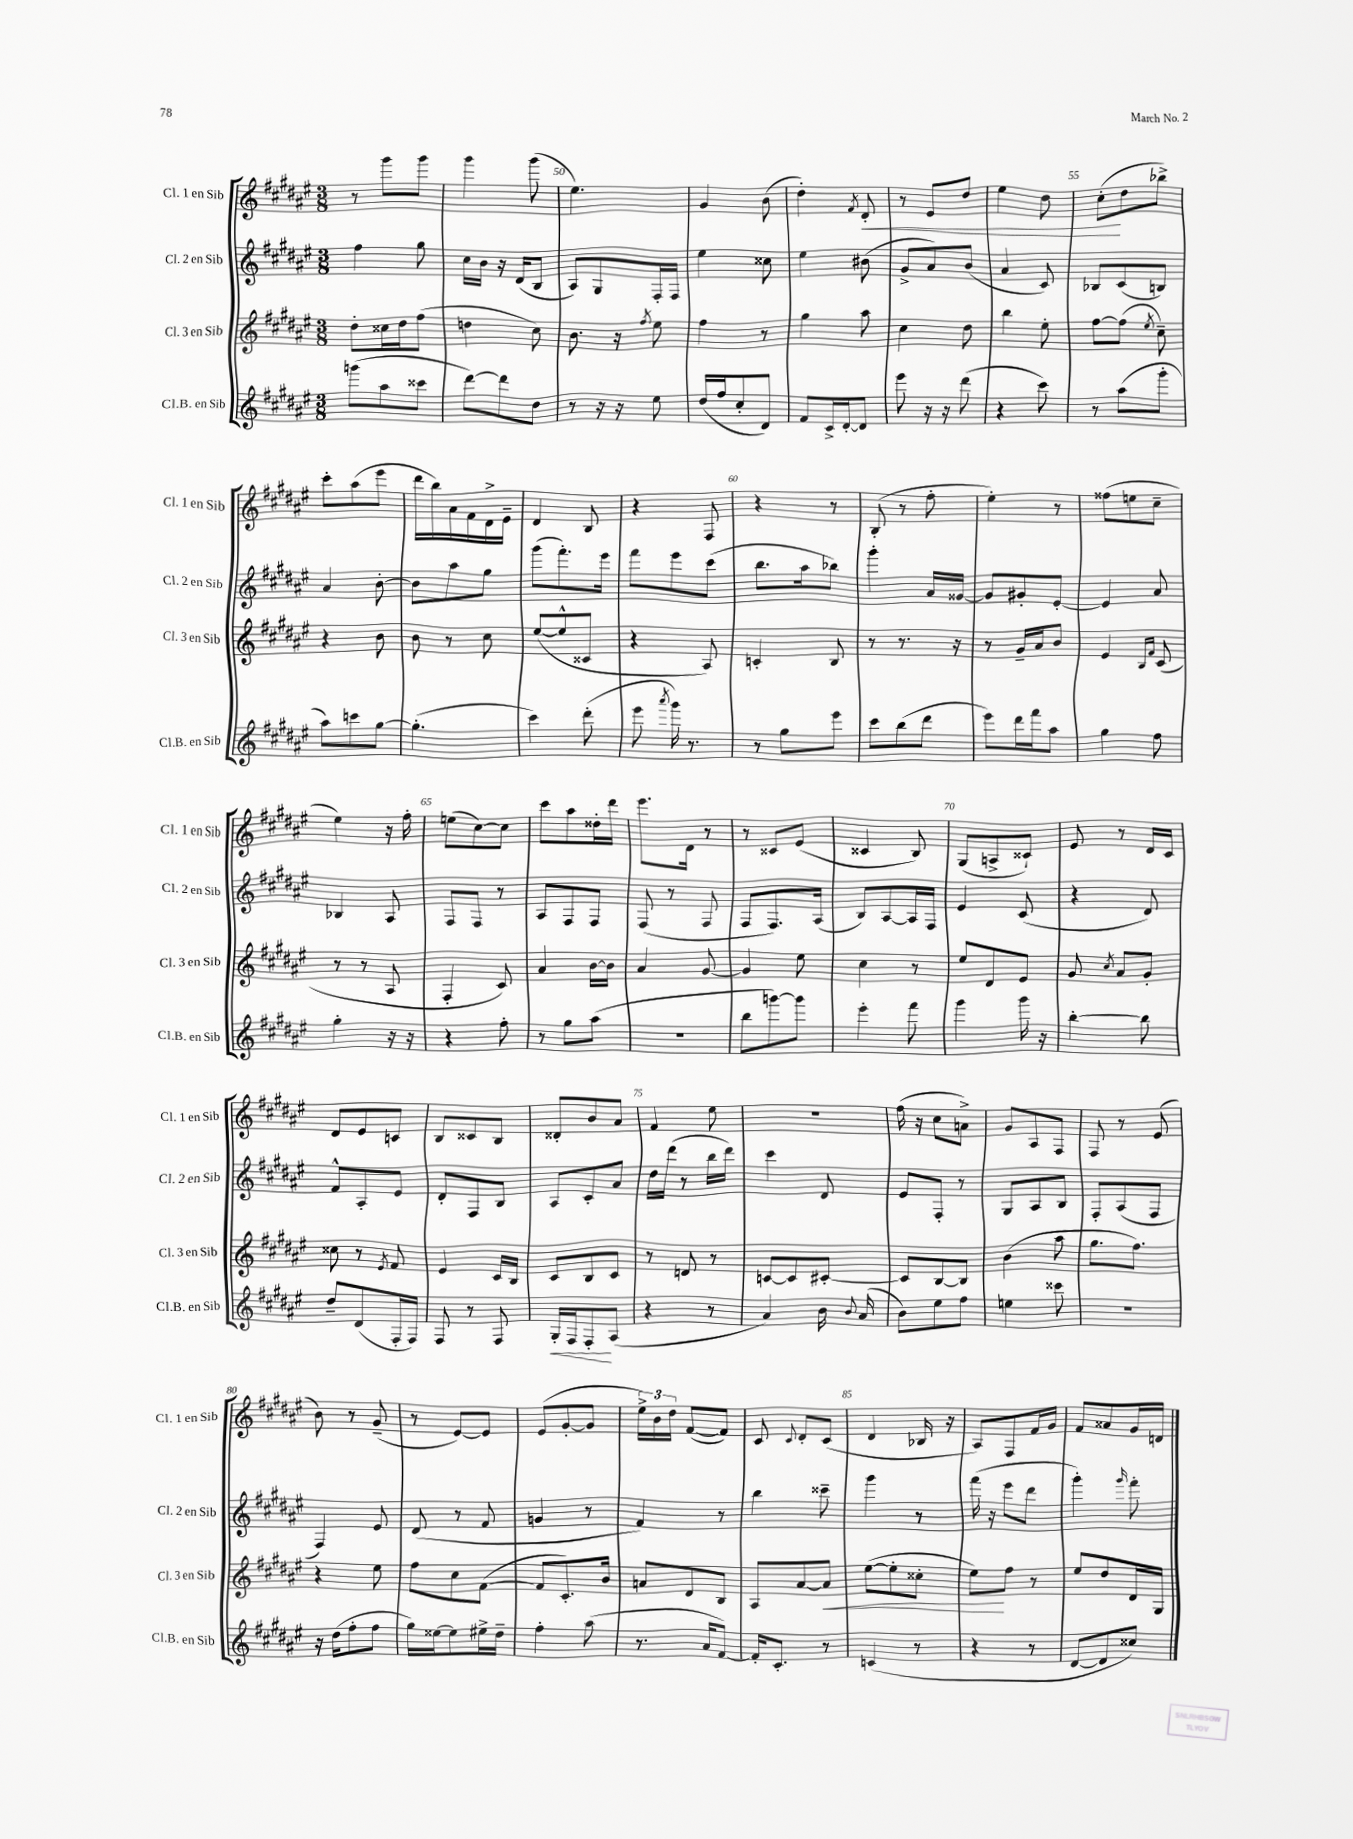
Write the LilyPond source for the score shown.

<<
\new StaffGroup <<
\new Staff = "s0" \with { instrumentName = "Cl. 1 en Sib" shortInstrumentName = "Cl. 1 en Sib" } {
    \clef treble \key fis \major \numericTimeSignature \time 3/8
    \autoBeamOff r8 gis'''8[ gis'''8] |
    gis'''4 gis'''8( |
    eis''4.) |
    gis'4 b'8( |
    dis''4-.) \acciaccatura { fis'8 } dis'8-.\< |
    r8 eis'8[ dis''8] |
    eis''4 dis''8 |
    cis''8[-.\!( dis''8 bes''8]->) |
    cis'''8[-. ais''8( eis'''8] |
    dis'''16[ b''16) ais'16 fis'16 dis'16-> eis'16]-- |
    dis'4 b8 |
    r4 fis8 |
    r4 r8 |
    b8-.( r8 fis''8-. |
    eis''4-.) r8 |
    fisis''8[( e''8 cis''8]-- |
    eis''4) r16 fis''16-. |
    e''8[( cis''8~) cis''8] |
    cis'''8[ ais''8 disis''16-. dis'''16] |
    eis'''8.[ dis'16] r8 |
    r8 cisis'8[ eis'8]( |
    cisis'4 b8) |
    gis8[( a8-> cisis'8]-!) |
    eis'8 r8 dis'16[ cis'16] |
    dis'8[ eis'8 c'8] |
    b8[ cisis'8 b8] |
    disis'8[-. b'8 ais'8] |
    fis'4 eis''8 |
    R4. |
    fis''16( r16 cis''8[ a'8]->) |
    gis'8[ ais8 fis8] |
    fis8 r8 eis'8( |
    b'8) r8 gis'8--( |
    r8 eis'8[~) eis'8] |
    eis'8[( gis'8~-. gis'8] |
    \tuplet 3/2 { eis''16[->) b'16 dis''16] } fis'8[~( fis'8]) |
    cis'8 \appoggiatura { cis'8 } dis'8[-. cis'8]( |
    dis'4 bes16 r16 |
    ais8[) fis8 fis'16 gis'16] |
    fis'8[ aisis'8 gis'16 d'16] \bar "|." |
}
\new Staff = "s1" \with { instrumentName = "Cl. 2 en Sib" shortInstrumentName = "Cl. 2 en Sib" } {
    \clef treble \key fis \major \numericTimeSignature \time 3/8
    \autoBeamOff fis''4 gis''8 |
    cis''16[ b'16] r16 dis'16[( b8] |
    ais8[) gis8 fis16-. fis16] |
    eis''4 cisis''8 |
    eis''4 bis'8( |
    gis'8[-> ais'8) b'8]( |
    ais'4 cis'8) |
    bes8[ cis'8( b8]) |
    ais'4 b'8~-. |
    b'8[ ais''8 gis''8] |
    gis'''8[( fis'''8.-.) eis'''16] |
    fis'''8[ eis'''8 cis'''8]( |
    b''8.[ ais''16 bes''8]) |
    gis'''4-. ais'16[ gisis'16]~ |
    gisis'8[ gis'8-. eis'8]~-. |
    eis'4 ais'8 |
    bes4 ais8 |
    fis8[ fis8] r8 |
    ais8[ fis8 fis8] |
    fis8( r8 fis8 |
    fis8[ fis8.) ais16]( |
    b8[) ais8~ ais16 fis16] |
    eis'4 cis'8( |
    r4 dis'8) |
    fis'8[-^ ais8-. eis'8] |
    dis'8[-. fis8 b8] |
    ais8[ cis'8-. ais'8] |
    dis''16[ dis'''16]( r8 b''16[ dis'''16]) |
    cis'''4 dis'8 |
    eis'8[ fis8]-. r8 |
    gis8[ ais8 b8] |
    fis8[-. ais8( fis8] |
    fis4) eis'8 |
    dis'8( r8 fis'8 |
    g'4 r8 |
    fis'4) r8 |
    b''4 cisis'''8-- |
    gis'''4 r8 |
    fis'''16( r16 eis'''8[ dis'''8] |
    gis'''4-.) \grace { gis'''16 } fis'''8-. \bar "|." |
}
\new Staff = "s2" \with { instrumentName = "Cl. 3 en Sib" shortInstrumentName = "Cl. 3 en Sib" } {
    \clef treble \key fis \major \numericTimeSignature \time 3/8
    \autoBeamOff dis''8[-. cisis''16 dis''16 fis''8]( |
    d''4 cis''8) |
    b'8. r16 \acciaccatura { fis''8 } eis''8 |
    fis''4 r8 |
    gis''4 ais''8 |
    cis''4 dis''8 |
    b''4 eis''8-. |
    fis''8[~ fis''8]( \acciaccatura { eis''8 } cis''8--) |
    r4 b'8 |
    b'8 r8 cis''8 |
    eis''8[~( eis''8-^ cisis'8] |
    r4 ais8) |
    c'4-. b8 |
    r8 r8. r16 |
    r8 gis'16[-- ais'16 b'8] |
    eis'4 \grace { b16[ fis'16] } cis'8( |
    r8 r8 ais8 |
    fis4-. cis'8) |
    ais'4 b'16[~ b'16] |
    ais'4 gis'8~ |
    gis'4 eis''8 |
    cis''4 r8 |
    eis''8[ dis'8 eis'8] |
    gis'8 \acciaccatura { cis''8 } ais'8[ gis'8]-. |
    cisis''8 r8 \acciaccatura { eis'8 } fis'8 |
    eis'4 cis'16[ b16] |
    cis'8[ b8 cis'8] |
    r8 d'8 r8 |
    c'8[~ c'8 cis'8]~-. |
    cis'8[ b8~ b8] |
    b'4( ais''8 |
    gis''8.[ fis''8.]) |
    r4 eis''8 |
    fis''8[ cis''8 fis'8]~( |
    fis'8[ cis'8.-.) b'16] |
    a'8[ dis'8 b8] |
    ais8[ ais'8~ ais'8]\< |
    eis''8[~( eis''8-. cisis''8]-. |
    eis''8[\!) fis''8] r8 |
    eis''8[ dis''8 dis'16 gis16] \bar "|." |
}
\new Staff = "s3" \with { instrumentName = "Cl.B. en Sib" shortInstrumentName = "Cl.B. en Sib" } {
    \clef treble \key fis \major \numericTimeSignature \time 3/8
    \autoBeamOff g'''8[( ais''8 cisis'''8] |
    dis'''8[~) dis'''8 dis''8] |
    r8 r16 r16 eis''8 |
    dis''16[( fis''16 cis''8-. dis'8]) |
    fis'8[ cis'16-> dis'16~-. dis'8] |
    eis'''8 r16 r16 dis'''8( |
    r4 cis'''8) |
    r8 ais''8[( gis'''8]-. |
    ais''8[) c'''8 gis''8]~ |
    gis''4.-.( |
    cis'''4) dis'''8-.( |
    eis'''8 \acciaccatura { ais'''8 } gis'''16) r8. |
    r8 gis''8[ eis'''8] |
    cis'''8[ b''8( dis'''8] |
    eis'''8[) dis'''16 fis'''16 ais''8] |
    gis''4 fis''8 |
    gis''4-. r16 r16 |
    r4 fis''8-. |
    r8 gis''8[ ais''8]( |
    R4. |
    b''8[ g'''8~) g'''8] |
    eis'''4-. fis'''8 |
    gis'''4 gis'''16 r16 |
    b''4~-. b''8 |
    dis''8[-- dis'8( fis16-. fis16]) |
    fis8 r8 fis8 |
    gis16[-.\< fis16 fis8-.\! ais8]( |
    r4 r8 |
    ais'4) b'16 \appoggiatura { b'8 } ais'16( |
    b'8[) eis''8 fis''8] |
    e''4 cisis'''8 |
    r4. |
    r16 dis''16[( fis''8-. fis''8] |
    gis''16[) eisis''16~ eisis''8 eis''16-> dis''16]-- |
    fis''4-. ais''8( |
    r8. ais'16[ fis'8]~) |
    fis'16[-. cis'8.]-. r8 |
    c'4( r8 |
    r4 r8 |
    dis'8[~ dis'8 cisis''8]) \bar "|." |
}
>>
>>
\layout { \context { \Score currentBarNumber = #48 \override BarNumber.break-visibility = ##(#f #t #t) barNumberVisibility = #(every-nth-bar-number-visible 5) } }
